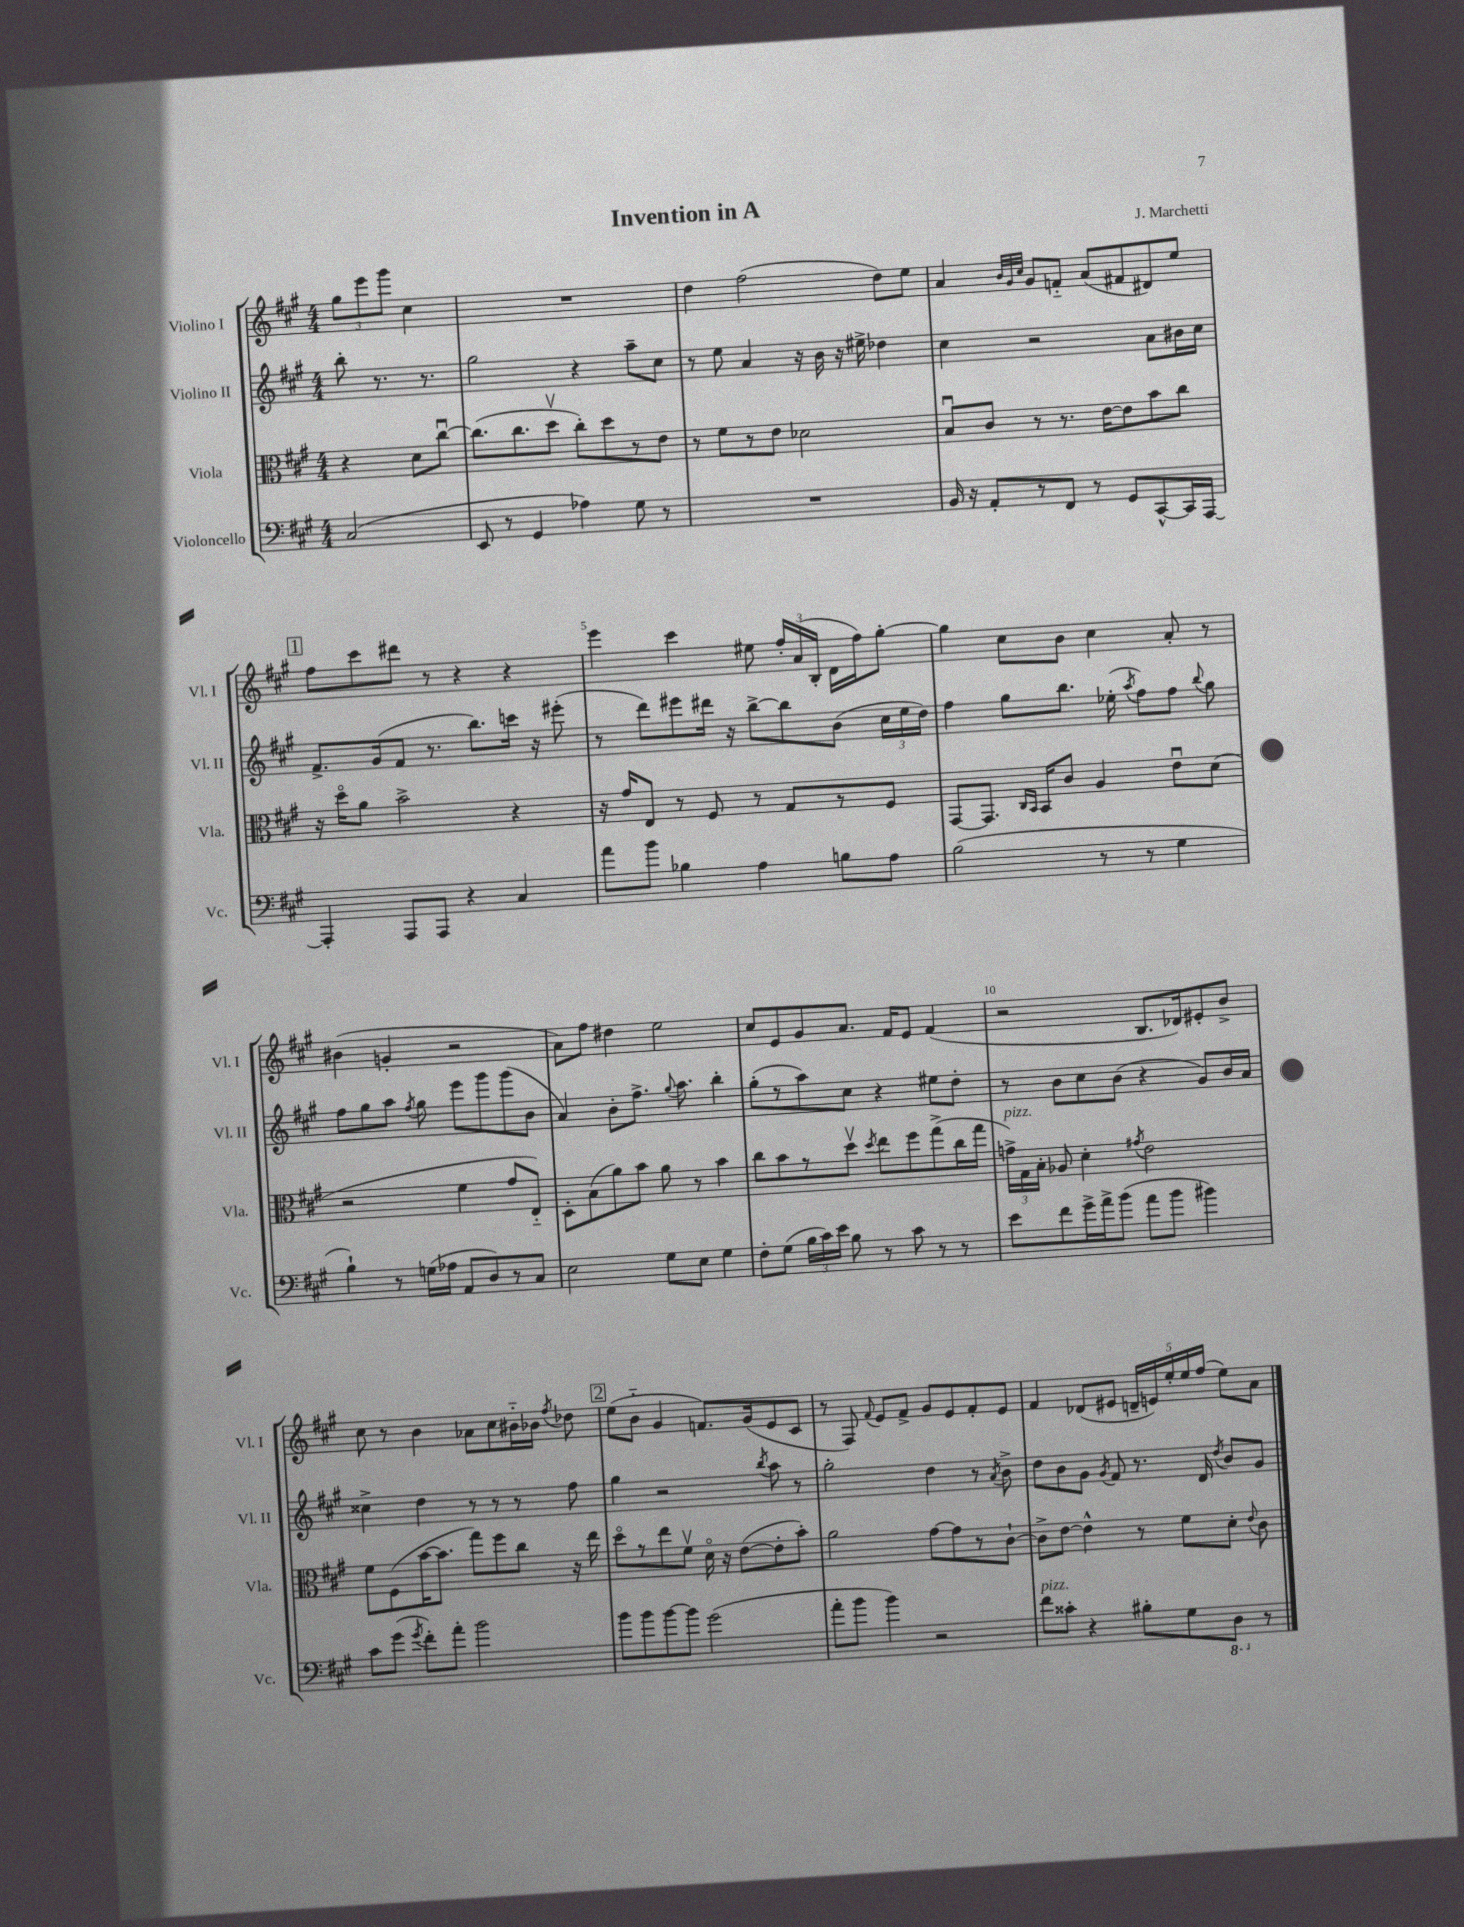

**kern	**kern	**kern	**kern
*staff4	*staff3	*staff2	*staff1
*clefF4	*clefC3	*clefG2	*clefG2
*k[f#c#g#]	*k[f#c#g#]	*k[f#c#g#]	*k[f#c#g#]
*M4/4	*M4/4	*M4/4	*M4/4
(2C#/	4r	8bb'\	12gg#\L
.	.	.	12eee\
.	.	8.r	.
.	.	.	12ggg#\J
.	8d\L	.	4cc#\
.	.	8.r	.
.	[8cc#u\J	.	.
=	=	=	=
8EE/	(8.cc#\]L	2gg#\	1r
8r	.	.	.
.	8.cc#\	.	.
4GG#/	.	.	.
.	8ddv\J	.	.
4A-\)	8cc#'\L)	4r	.
.	8dd\	.	.
8G#\	8r	8aa~\L	.
8r	8e\J	8cc#\J	.
=	=	=	=
1r	8r	8r	4dd\
.	8f#\L	8ee\	.
.	8r	4a/	(2ff#\
.	8e\J	.	.
.	2d-\	16r	.
.	.	16b\	.
.	.	16r	.
.	.	16ee#^\	.
.	.	4dd-\	8dd\L)
.	.	.	8ee\J
=	=	=	=
16BB/	8Bu/L	4cc#\	4a/
16r	.	.	.
8AA'/L	8c#/J	.	.
.	.	.	32qqb/LLL
.	.	.	32qqg#/
.	.	.	32qqcc#/JJJ
8r	8r	2r	8g#/L
8FF#/J	8.r	.	8f'~/J
8r	.	.	(8a/L
.	[16e\LK	.	.
8GG#/L	8e\]	.	8f#/
[8CC#^^/	8b\	8a\L	8d#/)
16CC#/]L	8cc#\J	16b#\L	8ee/J
[16AAA/JJ	.	16cc#\JJ	.
=	=	=	=
4AAA'/]	16r	8.f#^/L	8ff#\L
.	16ddo\LK	.	.
.	8a\J	.	8ccc#\
.	.	(16g#/k	.
8AAA/L	2b^\	8f#/J	8ddd#\J
8AAA/J	.	8.r	8r
4r	.	.	4r
.	.	8.bb\L)	.
4C#/	4r	16ccc\Jk	4r
.	.	16r	.
.	.	(8eee#'\	.
=	=	=	=
8a\L	16r	8r	4eee\
.	16g#/LK	.	.
8b\J	8E/J	8ddd\L)	.
4B-\	8r	8eee#\	4ccc#\
.	8F#/	16ddd#\Jk	.
.	.	16r	.
4A\	8r	[8bb^\L	8ee#\
.	8G#/L	8bb\]	24ff#'/LL
.	.	.	(24a/
.	.	.	24B'/JJ
8B\L	8r	(8b\J	16d\LL
.	.	.	16ff#\J)
8A\J	8F#/J	24cc#\LL	[8gg#'\J
.	.	24ee\	.
.	.	24dd\JJ)	.
=	=	=	=
(2B\	[8GG#/L	4ff#\	4gg#\]
.	8.GG#/]J	.	.
.	.	8gg#\L	8cc#\L
.	16qqC#/LL	.	.
.	16qqBB/JJ	.	.
.	16BB/LK	.	.
.	8c#/J	8.bb\J	8b\J
8r	4A/	.	4cc#\
.	.	(16ee-'\	.
.	.	8qaa/	.
8r	.	8ff#\L)	.
4G#\	8eu\L	8ff#\J	8a'/
.	.	8qqbb/	.
.	(8d\J	8gg#\	8r
=	=	=	=
4B`\)	2r	8ff#\L	(4b#\
.	.	8gg#\	.
8r	.	8aa\J	4g'/
.	.	8qff#/	.
(16G\LL	.	8gg#\	.
16A-\JJ	.	.	.
8AA/L	4f#\	8eee\L	2r
8D/)	.	8ggg#\	.
8r	8g#/L	(8ggg#\	.
8C#/J	8E'~/J)	8b\J	.
=	=	=	=
2E\	8D'\L	4a/)	8a\L)
.	(8B\	.	8ff#\J
.	8a\)	8b'\L	4dd#\
.	8b\J	8.ff#^\J	.
8G#\L	8a\	.	2ee\
.	.	8qqgg#/	.
.	.	8.aa\	.
8E\J	8r	.	.
4G#\	4b\	4bb'\	.
=	=	=	=
8F#'\L	8cc#\L	(8gg#'\L	8cc#/L
(8G#\J	8b\	8r	8e/
24B\LL	8r	8aa\)	8g#/
24c#\)	.	.	.
24e\JJ	.	.	.
8B\	8ddv\J	8cc#\J	8.a/J
.	8qdd/	.	.
8r	8ee\L	4r	.
.	.	.	16f#/LK
8c#\	8ff#\	.	8e/J
8r	(8gg#^\	8ee#\L	(4f#/
8r	16cc#\L	8dd'\J	.
.	16gg#\JJ	.	.
=	=	=	=
8e\L	24g^\LL)	8r	2r
.	24G#\	.	.
.	24B'\JJ	.	.
8f#\	8A-/	8b\L	.
16g#^\L	4d'\	8cc#\	.
16a^\J	.	.	.
(8b\J	.	(8b\J	.
.	8qg#/	.	.
8a\L	2e\	4r	8.B/L
8b\J	.	.	.
.	.	.	16d-/k)
4b#\)	.	8g#/L)	8e#'/
.	.	16b/L	8b^/J
.	.	16a/JJ	.
=	=	=	=
8c#\L	8f#\L	4cc##^\	8cc#\
(8g#\J	(8F#\	.	8r
8qg#/	.	.	.
8f#'\L)	[16b\K	4dd\	4b\
.	8.b\]J	.	.
8a'\J	.	.	.
2b\	8gg#\L)	8r	8a-\L
.	8ff#\	8r	8cc#\
.	8cc#\J	8r	16b#'~\L
.	.	.	16b-\JJ
.	.	.	8qff#/
.	16r	8ff#\	8dd-\
.	16ee\	.	.
=	=	=	=
8b\L	8ddo\L	4gg#\	(8ee\L
8b\	8r	.	8b'~\J
[8b\	8ee\	2r	4g#/
8b\]J	8f#v\J	.	.
(2g#\	16do\	.	8.f/L)
.	16r	.	.
.	([8e\L	.	.
.	.	.	(16g#/k
.	.	8qbb/	.
.	8e'\]	8aa\	8e/
.	8b'\J)	8r	8c#/J
=	=	=	=
8a'\L	2a\	2gg#'\	8r
8b\J	.	.	8F#/)
.	.	.	8qqf#/
4b\)	.	.	8e/L
.	.	.	8f#^/J
2r	[8g#\L	4dd\	8g#/L
.	8g#\]	.	8e/
.	8r	8r	8f#'/
.	.	8qa/	.
.	[8c#`\J	8b^\	8e/J
=	=	=	=
8f#\L	8c#^\]L	8dd\L	4f#/
8c##'\J	[8e\J	8b\	.
4r	4e^^\]	8g#\J	(8d-/L
.	.	8qg#/	.
.	.	8f#/	8e#/J
8B#'\L	8r	8.r	20d~/LL
.	.	.	20e/)
.	.	.	20ee'/
8G#\	8f#\L	.	.
.	.	.	20ee/
.	.	16d/	.
.	.	.	(20ff#/JJ
.	.	8qdd/	.
8DD\J	8d'\J	8b/L	8ee\L)
.	8qqe/	.	.
8r	8c#\	8g#/J	8a\J
==	==	==	==
*-	*-	*-	*-
